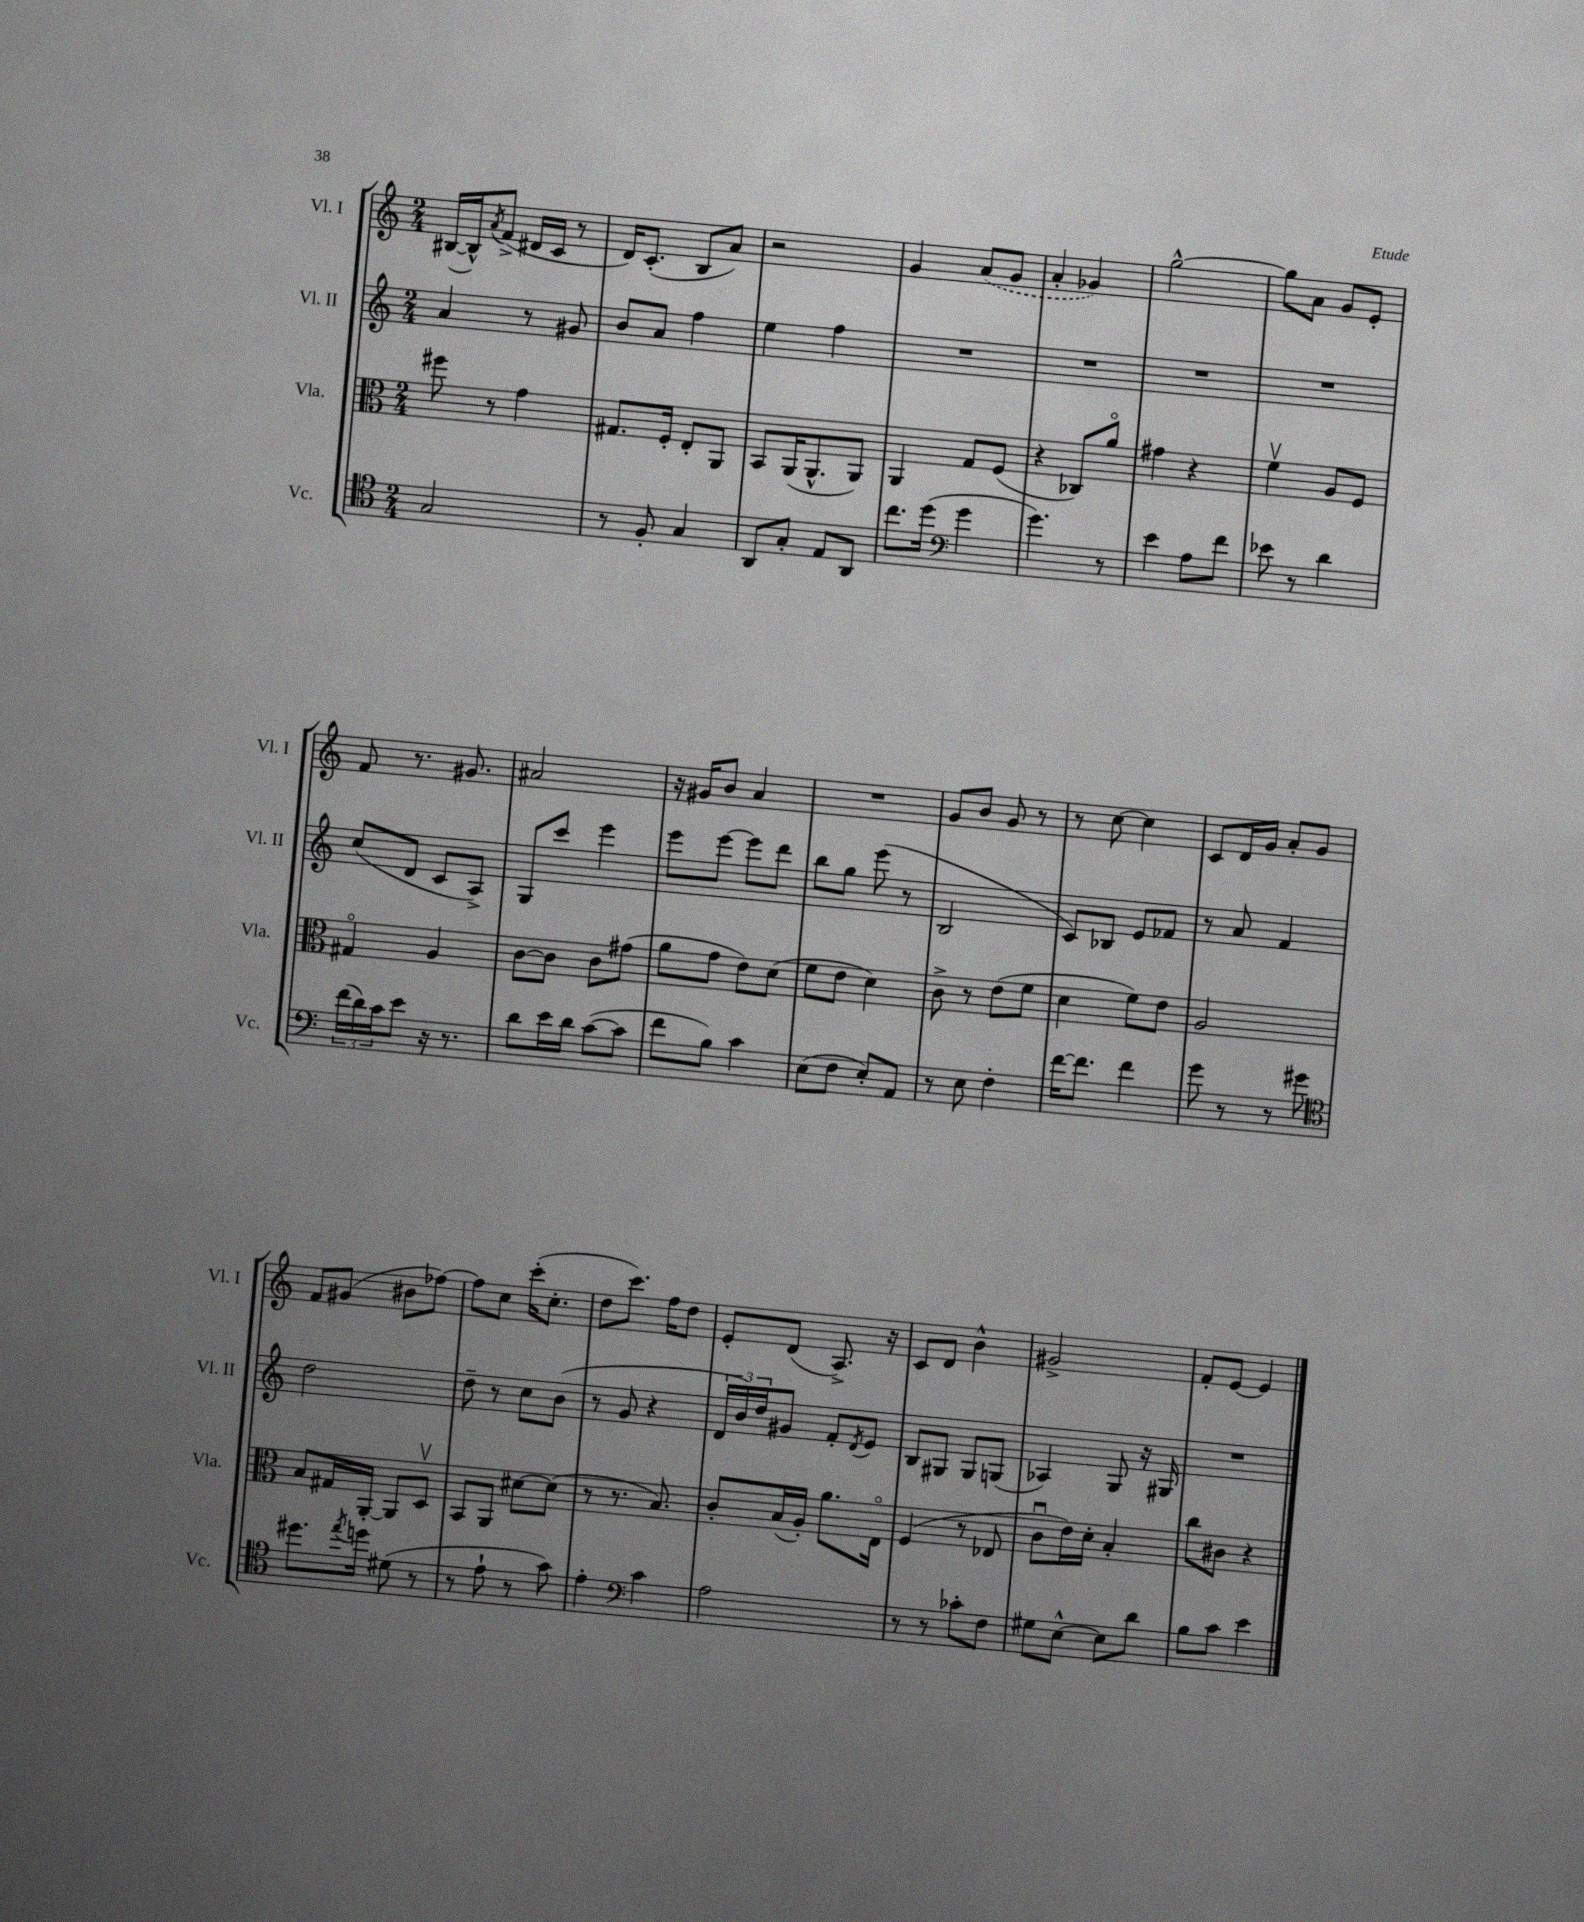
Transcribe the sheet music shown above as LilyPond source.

<<
\new StaffGroup <<
\new Staff = "s0" \with { instrumentName = "Vl. I" shortInstrumentName = "Vl. I" } {
    \clef treble \key c \major \numericTimeSignature \time 2/4
    bis16~( bis16-^) \acciaccatura { a'8 } f'8->( dis'16 c'16 r8 |
    d'16) c'8.-.( b8 a'8) |
    r2 |
    g'4 \once \slurDashed a'8( g'8 |
    a'4-. ges'4) |
    g''2~-^ |
    g''8 a'8 g'8 e'8-. |
    f'8 r8. gis'8. |
    ais'2 |
    r16 gis'16 b'8 a'4 |
    R2 |
    g'8 b'8 g'8 r8 |
    r8 c''8~ c''4 |
    c'8 d'16 g'16 a'8-. g'8 |
    f'8 gis'8( bis'8 fes''8~) |
    fes''8 c''8 c'''16-.( c''8.-. |
    d''8 c'''8.) f''16 d''8 |
    e'8-. d'8( a8.->) r16 |
    c'8 d'8 b'4-^ |
    gis'2-> |
    f'8-. e'8~ e'4 \bar "|." |
}
\new Staff = "s1" \with { instrumentName = "Vl. II" shortInstrumentName = "Vl. II" } {
    \clef treble \key c \major \numericTimeSignature \time 2/4
    a'4 r8 gis'8 |
    b'8 a'8 f''4 |
    e''4 f''4 |
    R2 |
    R2 |
    R2 |
    R2 |
    c''8( d'8 c'8 a8->) |
    g8 c'''8 e'''4 |
    e'''8 e'''8~ e'''8 d'''8 |
    b''8 g''8 e'''8( r8 |
    b2 |
    c'8) bes8 e'8 fes'8 |
    r8 a'8 f'4 |
    d''2 |
    d''8-- r8 c''8 b'8( |
    r8 g'8 r4 |
    \tuplet 3/2 { d'16 b'16) d''16 } gis'8 f'8-. \acciaccatura { d'8 } e'8 |
    b8 gis8 gis8 g8( |
    aes4) g8 r16 gis16 |
    R2 \bar "|." |
}
\new Staff = "s2" \with { instrumentName = "Vla." shortInstrumentName = "Vla." } {
    \clef alto \key c \major \numericTimeSignature \time 2/4
    fis''8 r8 g'4 |
    gis8. f16-. e8-. a,8 |
    b,8 a,16( a,8.-^ a,8) |
    a,4 g8 f8( |
    r4 ces8) a'8\flageolet |
    gis'4 r4 |
    f'4\upbow a8 f8 |
    gis4\flageolet a4 |
    c'8~ c'8 c'8 gis'8( |
    a'8 g'8 e'8) d'8( |
    f'8 e'8 d'4) |
    c'8-> r8 e'8( f'8 |
    d'4 f'8) e'8 |
    a2 |
    b8 gis16 a,16~-. a,8 d8\upbow |
    b,8 a,8 dis'8~ dis'8( |
    r8 r8. b8.) |
    c'8-. b16( a16-.) a'8. e16\flageolet |
    f4( r8 ees8 |
    c'8\downbow e'16) d'16-. b4-. |
    c''8 cis'8 r4 \bar "|." |
}
\new Staff = "s3" \with { instrumentName = "Vc." shortInstrumentName = "Vc." } {
    \clef tenor \key c \major \numericTimeSignature \time 2/4
    g2 |
    r8 f8-. g4 |
    a,8 g8-. e8 a,8 |
    c''8. d''16( \clef bass g'4 |
    g'4.) r8 |
    e'4 a8 f'8 |
    ees'8 r8 d'4 |
    \tuplet 3/2 { f'16( d'16) c'16 } e'8 r16 r8. |
    d'8 e'16 d'16 c'8~( c'8 |
    f'8 b8) c'4 |
    e8( f8 e8-.) a,8 |
    r8 e8 f4-. |
    f'16~ f'8. f'4 |
    g'8 r8 r8 gis'8 |
    \clef tenor dis''8. \acciaccatura { e''8 } d''16 dis'8( r8 |
    r8 e'8-! r8 g'8) |
    e'4-. \clef bass c'4 |
    a2 |
    r8 r8 ces'8-. f8 |
    gis8 e8~-^ e8 d'8 |
    b8 c'8 e'4 \bar "|." |
}
>>
>>
\layout { \context { \Score \remove "Bar_number_engraver" } }
